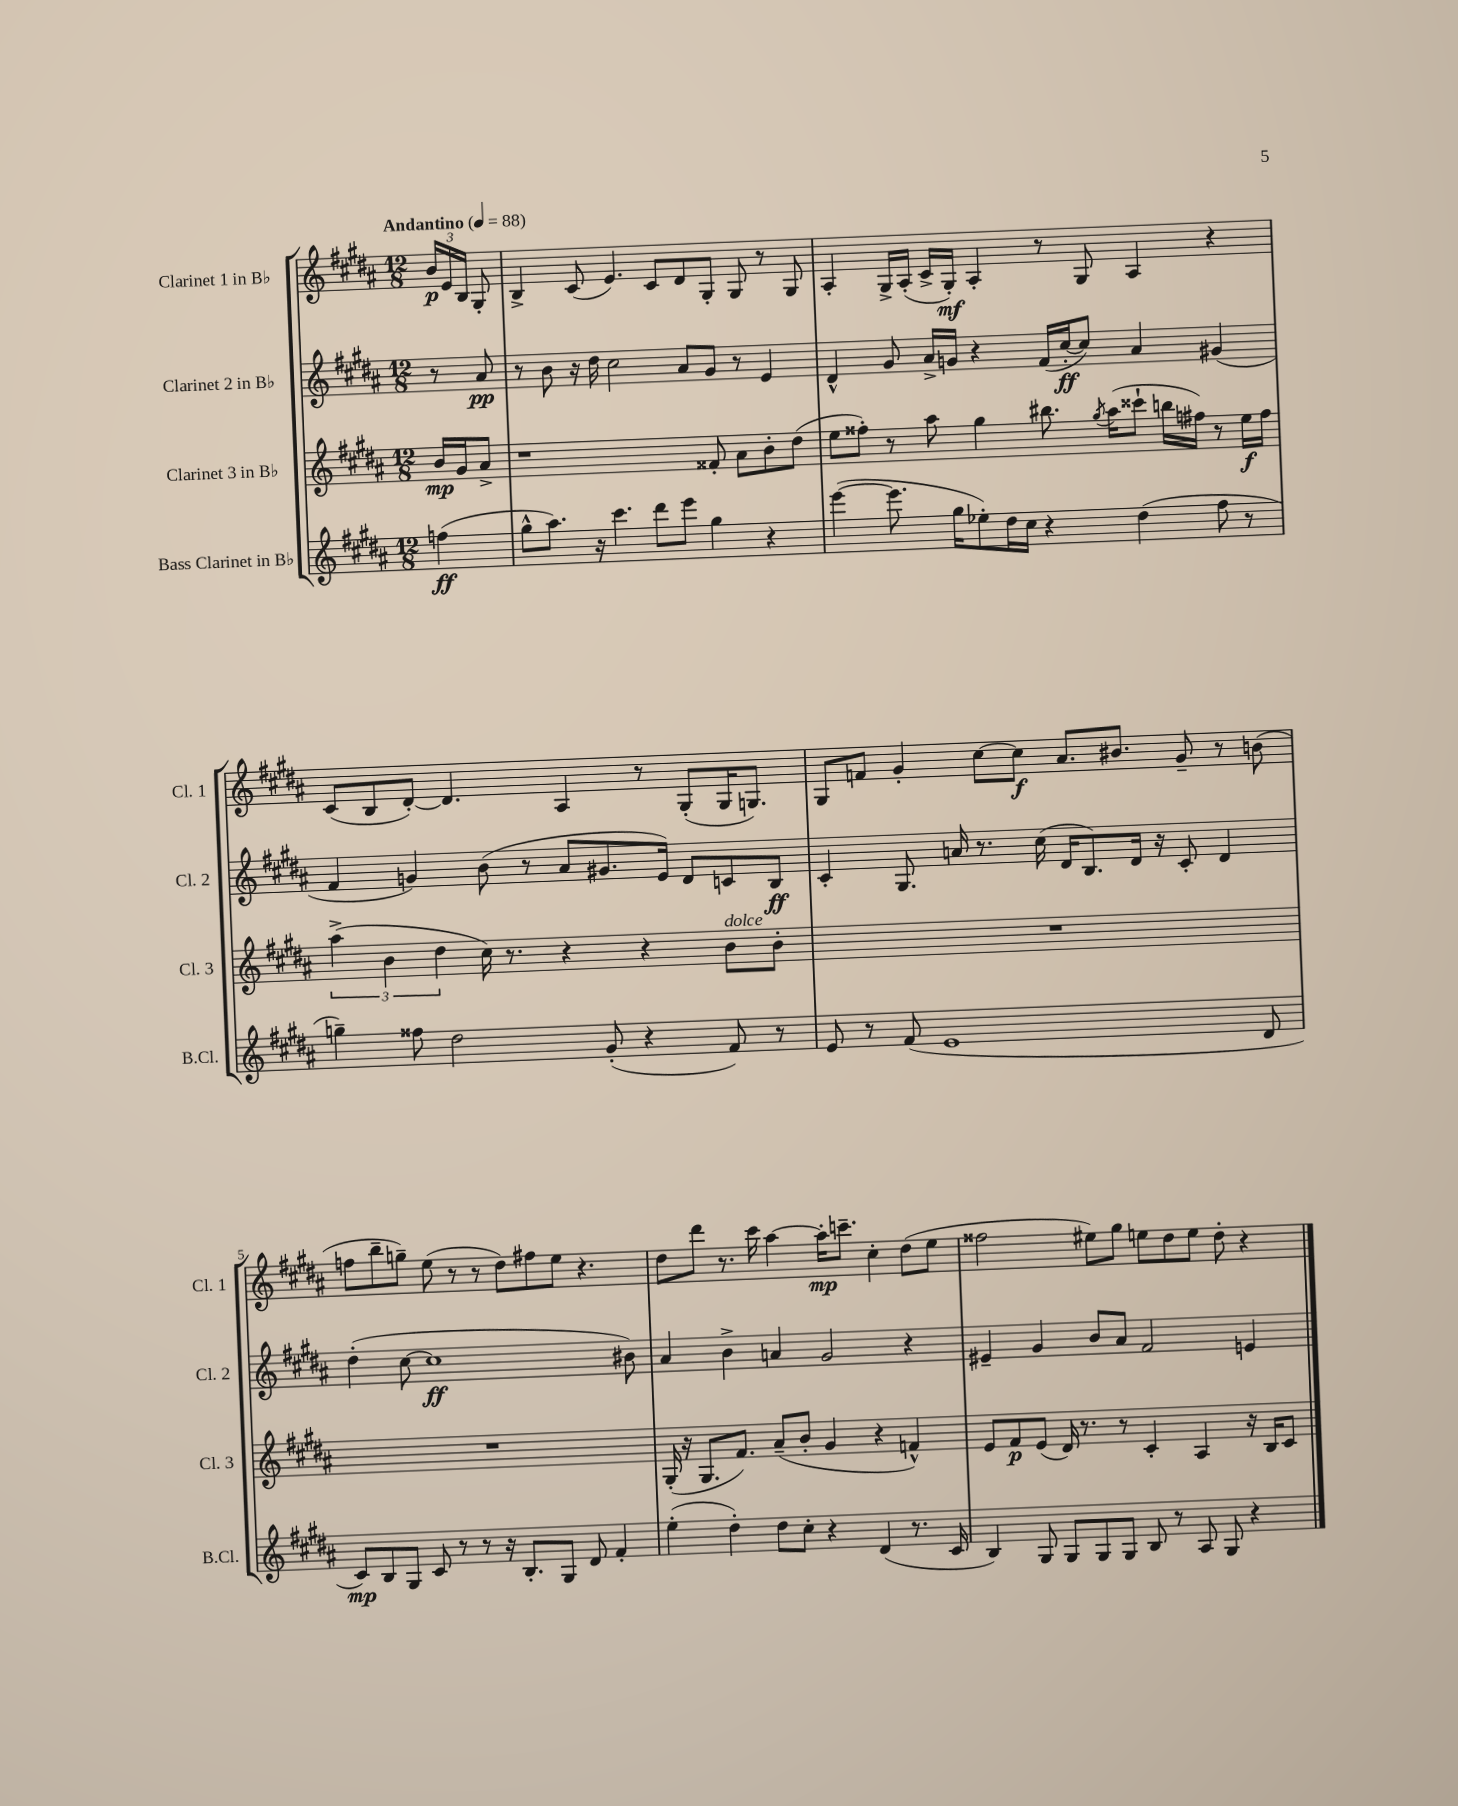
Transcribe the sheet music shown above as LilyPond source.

<<
\new StaffGroup <<
\new Staff = "s0" \with { instrumentName = "Clarinet 1 in Bb" shortInstrumentName = "Cl. 1" } {
    \clef treble \key b \major \numericTimeSignature \time 12/8 \partial 4 \tempo "Andantino" 4 = 88
    \autoBeamOff \tuplet 3/2 { b'16[\p e'16 b16] } gis8-. |
    b4-> cis'8( e'4.) cis'8[ dis'8 gis8]-. gis8 r8 gis8 |
    ais4-. gis16[-> ais16]-.( cis'16[-> gis16]-.\mf) ais4-. r8 gis8 ais4 r4 |
    cis'8[( b8 dis'8]~-.) dis'4. ais4 r8 gis8[-.( gis16 g8.]) |
    gis8[ f'8] gis'4-. cis''8[~ cis''8]\f ais'8.[ bis'8.] gis'8-- r8 b'8( |
    f''8[ b''8-- g''8]--) e''8( r8 r8 dis''8[) fis''8 e''8] r4. |
    dis''8[ dis'''8] r8. cis'''16 ais''4~ ais''16[-.\mp c'''8.]-- cis''4-. dis''8[( e''8] |
    fisis''2 eis''8[) gis''8] e''8[ dis''8 e''8] dis''8-. r4 \bar "|." |
}
\new Staff = "s1" \with { instrumentName = "Clarinet 2 in Bb" shortInstrumentName = "Cl. 2" } {
    \clef treble \key b \major \numericTimeSignature \time 12/8 \partial 4
    \autoBeamOff r8 ais'8\pp |
    r8 b'8 r16 dis''16 cis''2 ais'8[ gis'8] r8 e'4 |
    dis'4-^ gis'8 ais'16[-> g'16] r4 fis'16[( cis''16~-.\ff cis''8]) ais'4 gis'4( |
    fis'4 g'4) b'8( r8 ais'8[ gis'8. e'16]) dis'8[ c'8 b8]\ff |
    cis'4-. gis8. a'16 r8. cis''16( dis'16[ b8.) dis'16] r16 cis'8-. dis'4 |
    dis''4-.( cis''8~ cis''1\ff bis'8) |
    ais'4 b'4-> a'4 gis'2 r4 |
    eis'4-- gis'4 b'8[ ais'8] fis'2 e'4 \bar "|." |
}
\new Staff = "s2" \with { instrumentName = "Clarinet 3 in Bb" shortInstrumentName = "Cl. 3" } {
    \clef treble \key b \major \numericTimeSignature \time 12/8 \partial 4
    \autoBeamOff b'16[\mp gis'16 ais'8]-> |
    r1 fisis'8-. ais'8[ b'8-. dis''8]( |
    e''8[ fisis''8]-.) r8 ais''8 gis''4 bis''8. \acciaccatura { gis''8 } ais''16[( cisis'''8]-! b''16[ fis''16]) r8 e''16[\f fis''16] |
    \tuplet 3/2 { ais''4->( b'4 dis''4 } cis''16) r8. r4 r4 b'8[^\markup { \italic "dolce" } b'8]-. |
    R1. |
    R1. |
    gis16-.( r16 gis8.[ fis'8.]) ais'8[--( b'8]-. gis'4 r4 f'4-^) |
    e'8[ fis'8\p e'8]( dis'16) r8. r8 cis'4-. ais4 r16 b16[ cis'8] \bar "|." |
}
\new Staff = "s3" \with { instrumentName = "Bass Clarinet in Bb" shortInstrumentName = "B.Cl." } {
    \clef treble \key b \major \numericTimeSignature \time 12/8 \partial 4
    \autoBeamOff f''4\ff( |
    gis''8[-^ ais''8.]) r16 cis'''4. dis'''8[ e'''8] gis''4 r4 |
    e'''4~( e'''8. gis''16[ ees''8-.) dis''16 cis''16] r4 dis''4( fis''8 r8 |
    g''4--) fisis''8 dis''2 gis'8-.( r4 fis'8) r8 |
    e'8 r8 fis'8( e'1 dis'8 |
    cis'8[\mp) b8 gis8] cis'8 r8 r8 r16 b8.[-. gis8] dis'8 fis'4-. |
    e''4-.( dis''4-.) dis''8[ cis''8]-. r4 dis'4( r8. cis'16 |
    b4) gis8 gis8[ gis8 gis8] b8 r8 ais8 gis8 r4 \bar "|." |
}
>>
>>
\layout { \context { \Score \override BarNumber.break-visibility = ##(#f #t #t) barNumberVisibility = #(every-nth-bar-number-visible 5) } }
